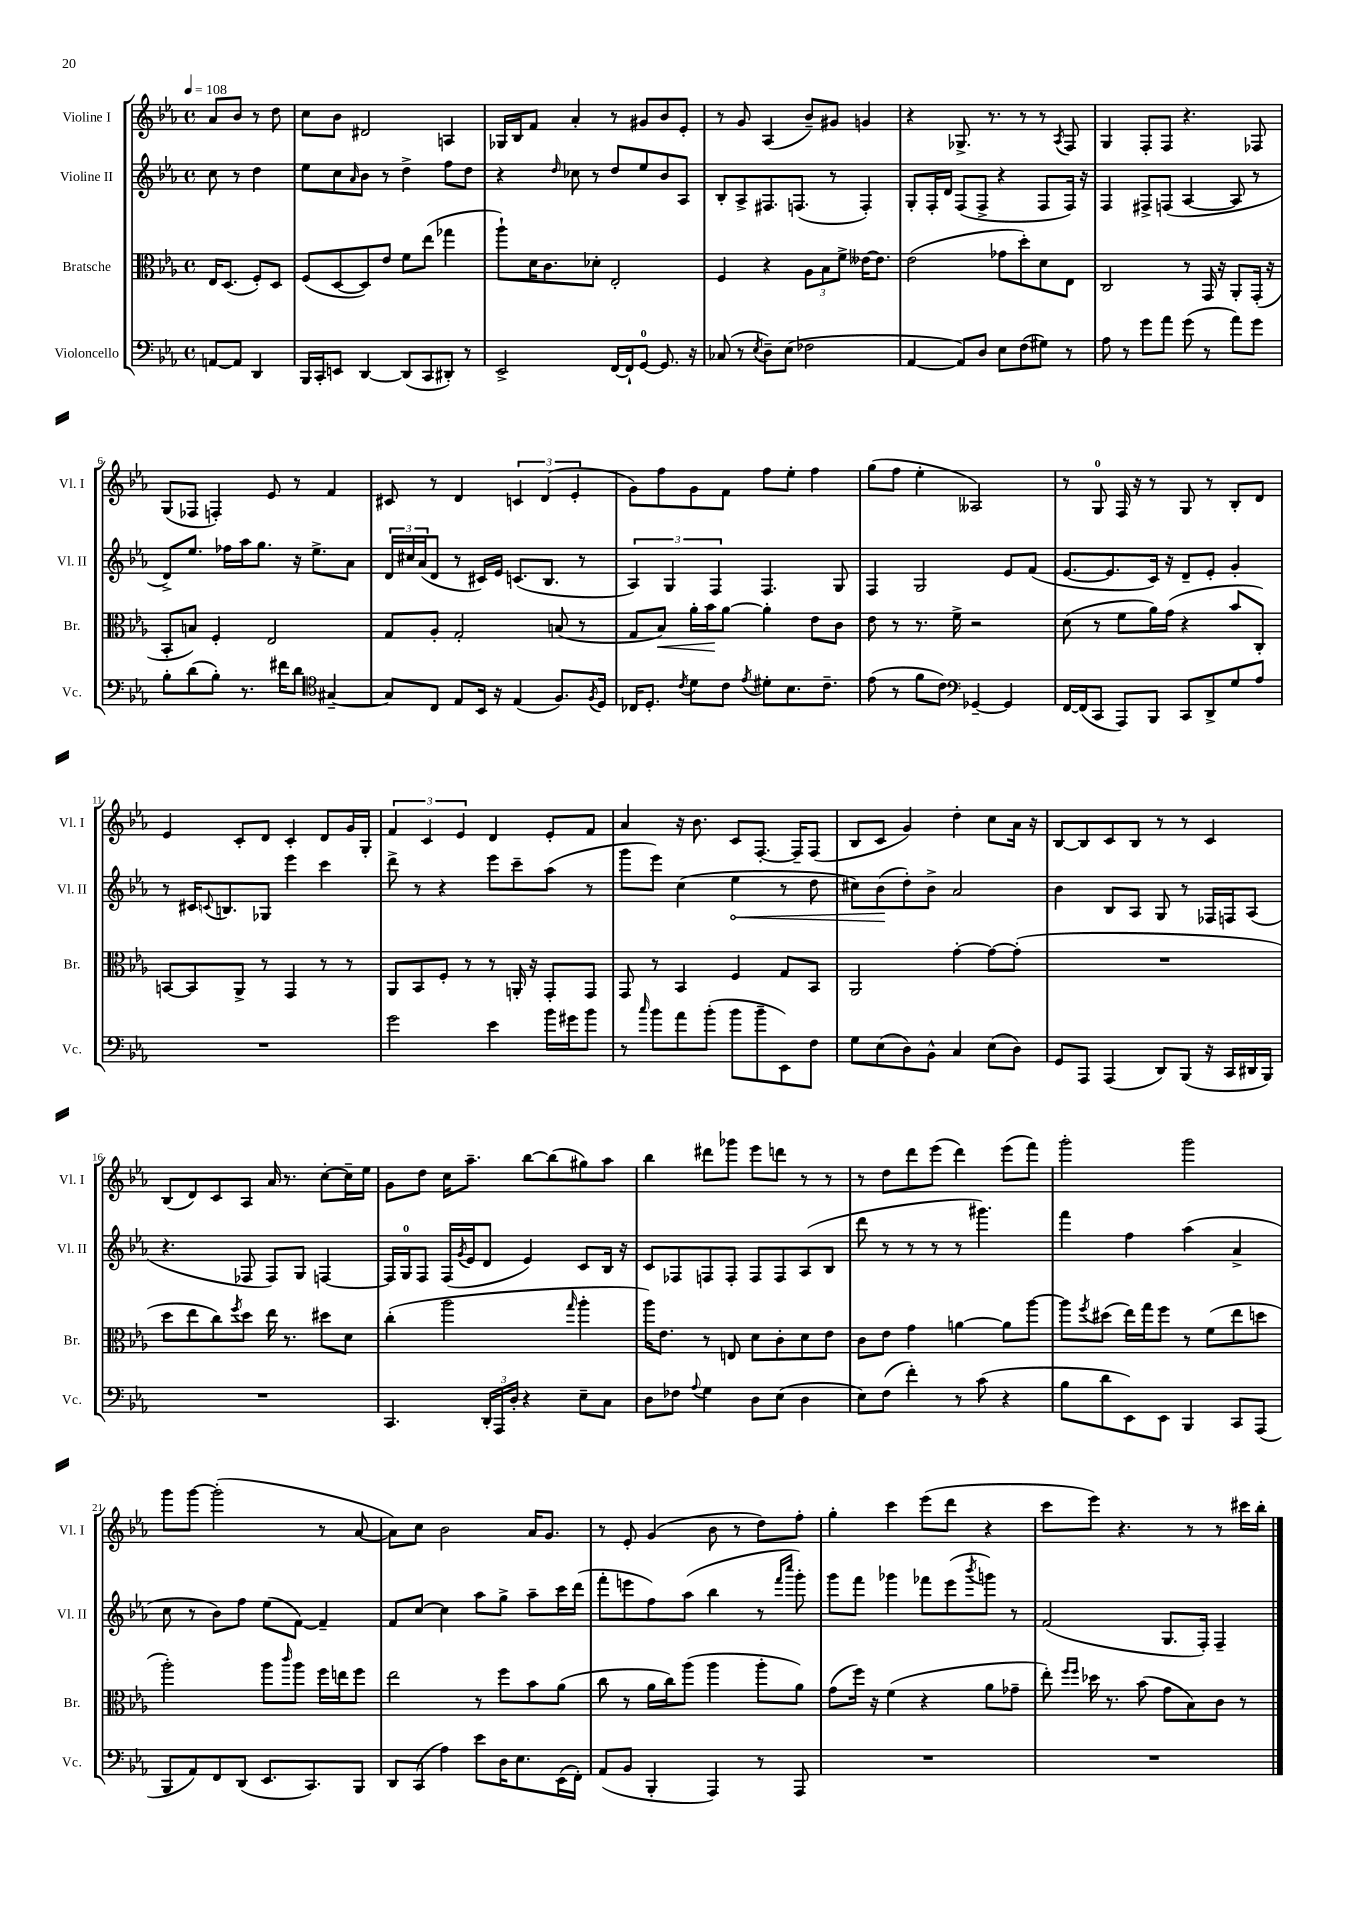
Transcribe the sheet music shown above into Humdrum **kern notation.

**kern	**kern	**dynam	**kern	**dynam	**kern
*part4	*part3	*part3	*part2	*part2	*part1
*staff4	*staff3	*staff3	*staff2	*staff2	*staff1
*I"Violoncello	*I"Bratsche	*	*I"Violine II	*	*I"Violine I
*I'Vc.	*I'Br.	*	*I'Vl. II	*	*I'Vl. I
*clefF4	*clefC3	*	*clefG2	*	*clefG2
*k[b-e-a-]	*k[b-e-a-]	*	*k[b-e-a-]	*	*k[b-e-a-]
*M4/4	*M4/4	*	*M4/4	*	*M4/4
*met(c)	*met(c)	*	*met(c)	*	*met(c)
*MM108	*MM108	*	*MM108	*	*MM108
=	=	=	=	=	=
[8AAn/L	16E-/KL	.	8cc\	.	8a-/L
.	(8.D/J	.	.	.	.
8AA/J]	.	.	8r	.	8b-/J
4DD/	8F'/L)	.	4dd\	.	8r
.	8D/J	.	.	.	8dd\
=1	=1	=1	=1	=1	=1
16BBB-/LL	(8F/L	.	8ee-\L	.	8cc\L
16CC'/J	.	.	.	.	.
8EEn/J	[8D/	.	8cc\	.	8b-\J
.	.	.	16qqa-/	.	.
[4DD/	8D/])	.	8b-\J	.	2d#X/
.	8e-/J	.	8r	.	.
(8DD/L]	8f\L	.	4dd^\	.	.
8CC/	(8ee-\J	.	.	.	.
8DD#X'/J)	4gg-X\	.	8ff\L	.	4An/
8r	.	.	8dd\J	.	.
=2	=2	=2	=2	=2	=2
2EE-^/	8aa-`\L)	.	4r	.	16G-X/LL
.	.	.	.	.	16B-/J
.	16d\K	.	.	.	8f/J
.	8.c\	.	.	.	.
.	.	.	16qqdd/	.	.
.	.	.	8cc-X\	.	4a-'/
.	8d-X'\J	.	8r	.	.
[16FF/LL	2E-'/	.	8dd/L	.	8r
16FF`/J]	.	.	.	.	.
[8GG/J	.	.	8ee-/	.	8g#X/L
8.GG/]	.	.	8b-/	.	8b-/
.	.	.	8A-/J	.	8e-'/J
16r	.	.	.	.	.
=3	=3	=3	=3	=3	=3
(8C-X/	4F/	.	8B-'/L	.	8r
8r	.	.	8A-^/	.	8g/
8qE-/	.	.	.	.	.
8D~\L)	4r	.	8.F#X/	.	(4A-/
(8E-\J	.	.	.	.	.
.	.	.	(8.Fn/J	.	.
2F-X\	12A-\L	.	.	.	8b-~/L)
.	12B-\	.	.	.	.
.	.	.	8r	.	8g#X/J
.	12f^\J	.	.	.	.
.	[16e--X\KL	.	4F'/)	.	4gn/
.	8.e--\J]	.	.	.	.
=4	=4	=4	=4	=4	=4
[4AA-/	(2e-\	.	8G'/L	.	4r
.	.	.	16F'/L	.	.
.	.	.	16d/JJ	.	.
8AA-/L])	.	.	(8F/L	.	8.G-X^/
8D/J	.	.	8F^/J	.	.
.	.	.	.	.	8.r
8E-\L	8g-X\L	.	4r	.	.
(8F\	8dd'\)	.	.	.	8r
8G#X\J)	8d\	.	8F/L	.	8r
.	.	.	.	.	8qA-/
8r	8E-\J	.	16F/Jk)	.	8F/
.	.	.	16r	.	.
=5	=5	=5	=5	=5	=5
8A-\	2C/	.	4F/	.	4G/
8r	.	.	.	.	.
8g\L	.	.	8F#X^/L	.	8F'/L
8a-\J	.	.	(8Fn/J	.	8F/J
(8g\	8r	.	[4A-/	.	4.r
8r	16GG/	.	.	.	.
.	16r	.	.	.	.
8a-\L)	8AA-'/L	.	8A-/]	.	.
8g\J	(16GG'/Jk	.	8r	.	8F-X/
.	16r	.	.	.	.
!!LO:LB:g=z
=6	=6	=6	=6	=6	=6
8B-'\L	8BB-'/L	.	8d^/L)	.	(8G/L
(8d\	8Bn/J)	.	8.ee-/J	.	8F-X/J
8B-'\J)	4F'/	.	.	.	4Fn'/)
.	.	.	16ff-X\LL	.	.
8.r	.	.	16aa-\J	.	.
.	.	.	8.gg\J	.	.
.	2E-/	.	.	.	8e-/
16f#X\KL	.	.	.	.	.
8d\J	.	.	16r	.	8r
.	.	.	8.ee-^\L	.	.
*clefC4	*	*	*	*	*
[4G#X~/	.	.	.	.	4f/
.	.	.	8a-\J	.	.
=7	=7	=7	=7	=7	=7
8G#/L]	8G/L	.	24d/LL	.	8c#X/
.	.	.	24cc#X/	.	.
.	.	.	(24a-/J	.	.
8C/J	8A-'/J	.	8d/J	.	8r
8E-/L	2G'/	.	8r	.	4d/
16BB-/Jk	.	.	16c#X/LL)	.	.
16r	.	.	16e-/JJ	.	.
(4E-/	.	.	(8.cn/L	.	6cn/
.	.	.	.	.	(6d/
.	.	.	8.B-/J	.	.
8.F/L)	(8Bn/	.	.	.	.
.	.	.	.	.	6e-'/
.	8r	.	8r	.	.
8qF/	.	.	.	.	.
16D/Jk	.	.	.	.	.
=8	=8	=8	=8	=8	=8
16C-X/KL	8G/L	.	6A-/)	.	8g\L)
8.D'/J	.	.	.	.	.
!	!	!LO:HP:b	!	!	!
.	8B-/J)	<	.	.	8ff\
.	.	.	6G/	.	.
8qc/	.	.	.	.	.
8d\L	16a-'\LL	.	.	.	8g\
.	16b-\J	.	.	.	.
.	.	.	6F/	.	.
8c\J	[8a-\J	[	.	.	8f\J
8qe-/	.	.	.	.	.
8d#X'\L	4a-'\]	.	4.F/	.	8ff\L
8.B-\	.	.	.	.	8ee-'\J
.	8e-\L	.	.	.	4ff\
8.c~\J	.	.	.	.	.
.	8c\J	.	8G/	.	.
=9	=9	=9	=9	=9	=9
(8e-\	8e-\	.	4F/	.	(8gg\L
8r	8r	.	.	.	8ff\J
8f\L	8.r	.	2G/	.	4ee-'\
8c\J)	.	.	.	.	.
.	16f^\	.	.	.	.
*clefF4	*	*	*	*	*
[4GG-X~/	2r	.	.	.	2A--X/)
4GG-/]	.	.	8e-/L	.	.
.	.	.	(8f/J	.	.
=10	=10	=10	=10	=10	=10
[16FF/LL	(8d\	.	[8.e-/L	.	8r
(16FF/J]	.	.	.	.	.
8CC/J	8r	.	.	.	8G/
.	.	.	8.e-/]	.	.
8AAA-/L)	8f\L	.	.	.	16F/
.	.	.	.	.	16r
8BBB-/J	16a-\L)	.	16c/Jk)	.	8r
.	(16g\JJ	.	16r	.	.
8CC/L	4r	.	8d~/L	.	8G/
8DD^/	.	.	8e-'/J	.	8r
8G/	8b-/L	.	4g'/	.	8B-'/L
8A-/J	8C'/J)	.	.	.	8d/J
!!LO:LB:g=z
=11	=11	=11	=11	=11	=11
1r	[8BBn/L	.	8r	.	4e-/
.	8BB/]	.	16c#X/KL	.	.
.	.	.	8qqcn/	.	.
.	.	.	8.Bn/	.	.
.	8AA-^/J	.	.	.	8c'/L
.	8r	.	8G-X/J	.	8d/J
.	4GG/	.	4eee-\	.	4c'/
.	8r	.	4ccc\	.	8d/L
.	8r	.	.	.	16g/L
.	.	.	.	.	16G'/JJ
=12	=12	=12	=12	=12	=12
2g\	8AA-/L	.	8ddd^\	.	6f/
.	8BB-/	.	8r	.	.
.	.	.	.	.	6c/
.	8F'/J	.	4r	.	.
.	.	.	.	.	6e-/
.	8r	.	.	.	.
4e-\	8r	.	8eee-\L	.	4d/
.	16AAn'/	.	8ccc~\	.	.
.	16r	.	.	.	.
16b-\LL	8GG'/L	.	(8aa-\J	.	8e-'/L
16g#X\J	.	.	.	.	.
8b-\J	8GG/J	.	8r	.	8f/J
=13	=13	=13	=13	=13	=13
8r	8GG/	.	8ggg\L	.	4a-/
16qqcc/	.	.	.	.	.
8b-\L	8r	.	8eee-\J)	.	.
8a-\	4BB-/	.	(4cc\	.	16r
.	.	.	.	.	8.b-\
(8b-'\J	.	.	.	.	.
!	!	!	!	!LO:HP:b	!
8b-\L	4F/	.	4ee-\	<	8c/L
8b-~\	.	.	.	.	[8.F'/J
8EE-\)	8G/L	.	8r	.	.
.	.	.	.	.	16F~/KL]
8F\J	8BB-/J	.	8dd\	.	(8F/J
=14	=14	=14	=14	=14	=14
8G\L	2AA-/	.	8cc#X\L)	.	8B-/L
(8E-\	.	.	(8b-\	.	8c/J
8D\)	.	.	8dd'\)	[	4g/)
8BB-^^\J	.	.	8b-^\J	.	.
4C/	[4g'\	.	2a-/	.	4dd'\
(8E-\L	8g\L_	.	.	.	8cc\L
8D\J)	(8g'\J]	.	.	.	16a-\Jk
.	.	.	.	.	16r
=15	=15	=15	=15	=15	=15
8GG/L	1r	.	4b-\	.	[8B-/L
8AAA-/J	.	.	.	.	8B-/]
(4AAA-/	.	.	8B-/L	.	8c/
.	.	.	8A-/J	.	8B-/J
8DD/L)	.	.	8G/	.	8r
(8BBB-/J	.	.	8r	.	8r
16r	.	.	16F-X/LL	.	4c/
16CC/LL	.	.	16Fn/J	.	.
16DD#X/	.	.	(8A-/J	.	.
16BBB-/JJ)	.	.	.	.	.
!!LO:LB:g=z
=16	=16	=16	=16	=16	=16
1r	8dd\L	.	4.r	.	(8B-/L
.	8ee-\	.	.	.	8d/)
.	8cc\)	.	.	.	8c/
.	8qff/	.	.	.	.
.	8dd\J	.	8F-X/	.	8A-/J
.	16ee-\	.	8F-/L)	.	16a-/
.	8.r	.	.	.	8.r
.	.	.	8G/J	.	.
.	8dd#X\L	.	[4Fn/	.	[8cc'\L
.	8d\J	.	.	.	16cc~\L]
.	.	.	.	.	16ee-\JJ
=17	=17	=17	=17	=17	=17
4.CC/	(4cc'\	.	16F/LL]	.	8g\L
.	.	.	16G/J	.	.
.	.	.	8F/J	.	8dd\J
.	2aa-\	.	(16F/LL	.	16cc\KL
.	.	.	8qg/	.	.
.	.	.	16e-/J	.	8.aa-~\J
24DD'/LL	.	.	8d/J	.	.
24AAA-/	.	.	.	.	.
24D'/JJ	.	.	.	.	.
4r	.	.	4e-/)	.	[8bb-\L
.	.	.	.	.	(8bb-\]
.	16qqgg/	.	.	.	.
8E-~\L	4aa-'\	.	8c/L	.	8gg#X\)
8C\J	.	.	16B-/Jk	.	8aa-\J
.	.	.	16r	.	.
=18	=18	=18	=18	=18	=18
8D\L	16aa-\KL)	.	8c/L	.	4bb-\
.	8.e-\J	.	.	.	.
8F-X\J	.	.	8F-X/	.	.
8qqA-/	.	.	.	.	.
4G\	8r	.	8Fn/	.	8ddd#X\L
.	8En/	.	8F'/J	.	8ggg-X\J
8D\L	8d\L	.	8F/L	.	8eee-\L
(8E-\J	8c'\	.	8F/	.	8dddn\J
4D\	8d\	.	(8A-/	.	8r
.	8e-\J	.	8B-/J	.	8r
=19	=19	=19	=19	=19	=19
8E-\L)	8c\L	.	8ddd\	.	8r
(8F\J	8e-\J	.	8r	.	8dd\L
4f'\)	4g\	.	8r	.	8ddd\
.	.	.	8r	.	(8eee-\J
8r	[4an\	.	8r	.	4ddd\)
(8c\	.	.	4.ggg#X\)	.	.
4r	8a\L]	.	.	.	(8eee-\L
.	[8aa-\J	.	.	.	8fff\J)
=20	=20	=20	=20	=20	=20
8B-\L	8aa-\L]	.	4fff\	.	2ggg'\
.	8qff/	.	.	.	.
8d\	(8dd#X\J	.	.	.	.
8EE-\)	16ee-\LL)	.	4ff\	.	.
.	16gg\J	.	.	.	.
8EE-\J	8ff\J	.	.	.	.
4BBB-/	8r	.	(4aa-\	.	2ggg\
.	(8f\L	.	.	.	.
8CC/L	8ee-\	.	4a-^/	.	.
(8AAA-/J	8ddn\J	.	.	.	.
!!LO:LB:g=z
=21	=21	=21	=21	=21	=21
8BBB-/L	2aa-'\)	.	8cc\	.	8ggg\L
8AA-/)	.	.	8r	.	[8ggg\J
8FF/	.	.	8b-\L)	.	(2ggg'\]
(8DD/J	.	.	8ff\J	.	.
8.EE-/L	8aa-\L	.	(8ee-\L	.	.
.	16qqccc/	.	.	.	.
.	8aa-\J	.	[8f\J)	.	.
8.CC/)	.	.	.	.	.
.	16ff\LL	.	4f~/]	.	8r
.	16een\J	.	.	.	.
8BBB-/J	8ff\J	.	.	.	[8a-/
=22	=22	=22	=22	=22	=22
8DD/L	2ee-\	.	8f/L	.	8a-\L])
(8CC/J	.	.	[8cc/J	.	8cc\J
4A-\)	.	.	4cc\]	.	2b-\
8e-\L	8r	.	8aa-\L	.	.
16D\K	8ff\L	.	8gg^\J	.	.
8.E-\	.	.	.	.	.
.	8b-\	.	8aa-~\L	.	16a-/KL
.	.	.	.	.	8.g/J
(16EE-\L	(8a-\J	.	16ccc\L	.	.
16FF'\JJ)	.	.	(16ddd\JJ	.	.
=23	=23	=23	=23	=23	=23
(8AA-/L	8cc\	.	8fff'\L	.	8r
8BB-/J	8r	.	8eeen\	.	8e-'/
4BBB-'/	16a-\LL	.	8ff\)	.	(4g/
.	16cc\J)	.	.	.	.
.	(8aa-\J	.	(8aa-\J	.	.
4AAA-/)	4aa-\	.	4bb-\	.	8b-\
.	.	.	.	.	8r
8r	8aa-'\L	.	8r	.	8dd\L)
.	.	.	16qqfff/LL	.	.
.	.	.	16qqcccc/JJ	.	.
8AAA-/	8a-\J)	.	8ggg'\)	.	8ff'\J
=24	=24	=24	=24	=24	=24
1r	(8g\L	.	8ggg\L	.	4gg'\
.	16ff\Jk)	.	8fff\J	.	.
.	16r	.	.	.	.
.	(4f\	.	4ggg-X\	.	4ccc\
.	4r	.	8fff-X\L	.	(8eee-\L
.	.	.	(8eee-\	.	8ddd\J
.	.	.	8qbbb-/	.	.
.	8a-\L	.	8gggn\J)	.	4r
.	8g-X~\J	.	8r	.	.
=25	=25	=25	=25	=25	=25
1r	8ee-'\)	.	(2f/	.	8ccc\L
.	16qqff/LL	.	.	.	.
.	16qqff/JJ	.	.	.	.
.	16dd-X\	.	.	.	8eee-\J)
.	8.r	.	.	.	.
.	.	.	.	.	4.r
.	(8b-\	.	.	.	.
.	8g\L	.	8.G/L	.	.
.	8B-\)	.	.	.	8r
.	.	.	16F'/Jk)	.	.
.	8c\J	.	4F~/	.	8r
.	8r	.	.	.	16ccc#X\LL
.	.	.	.	.	16bb-'\JJ
==	==	==	==	==	==
*-	*-	*-	*-	*-	*-
